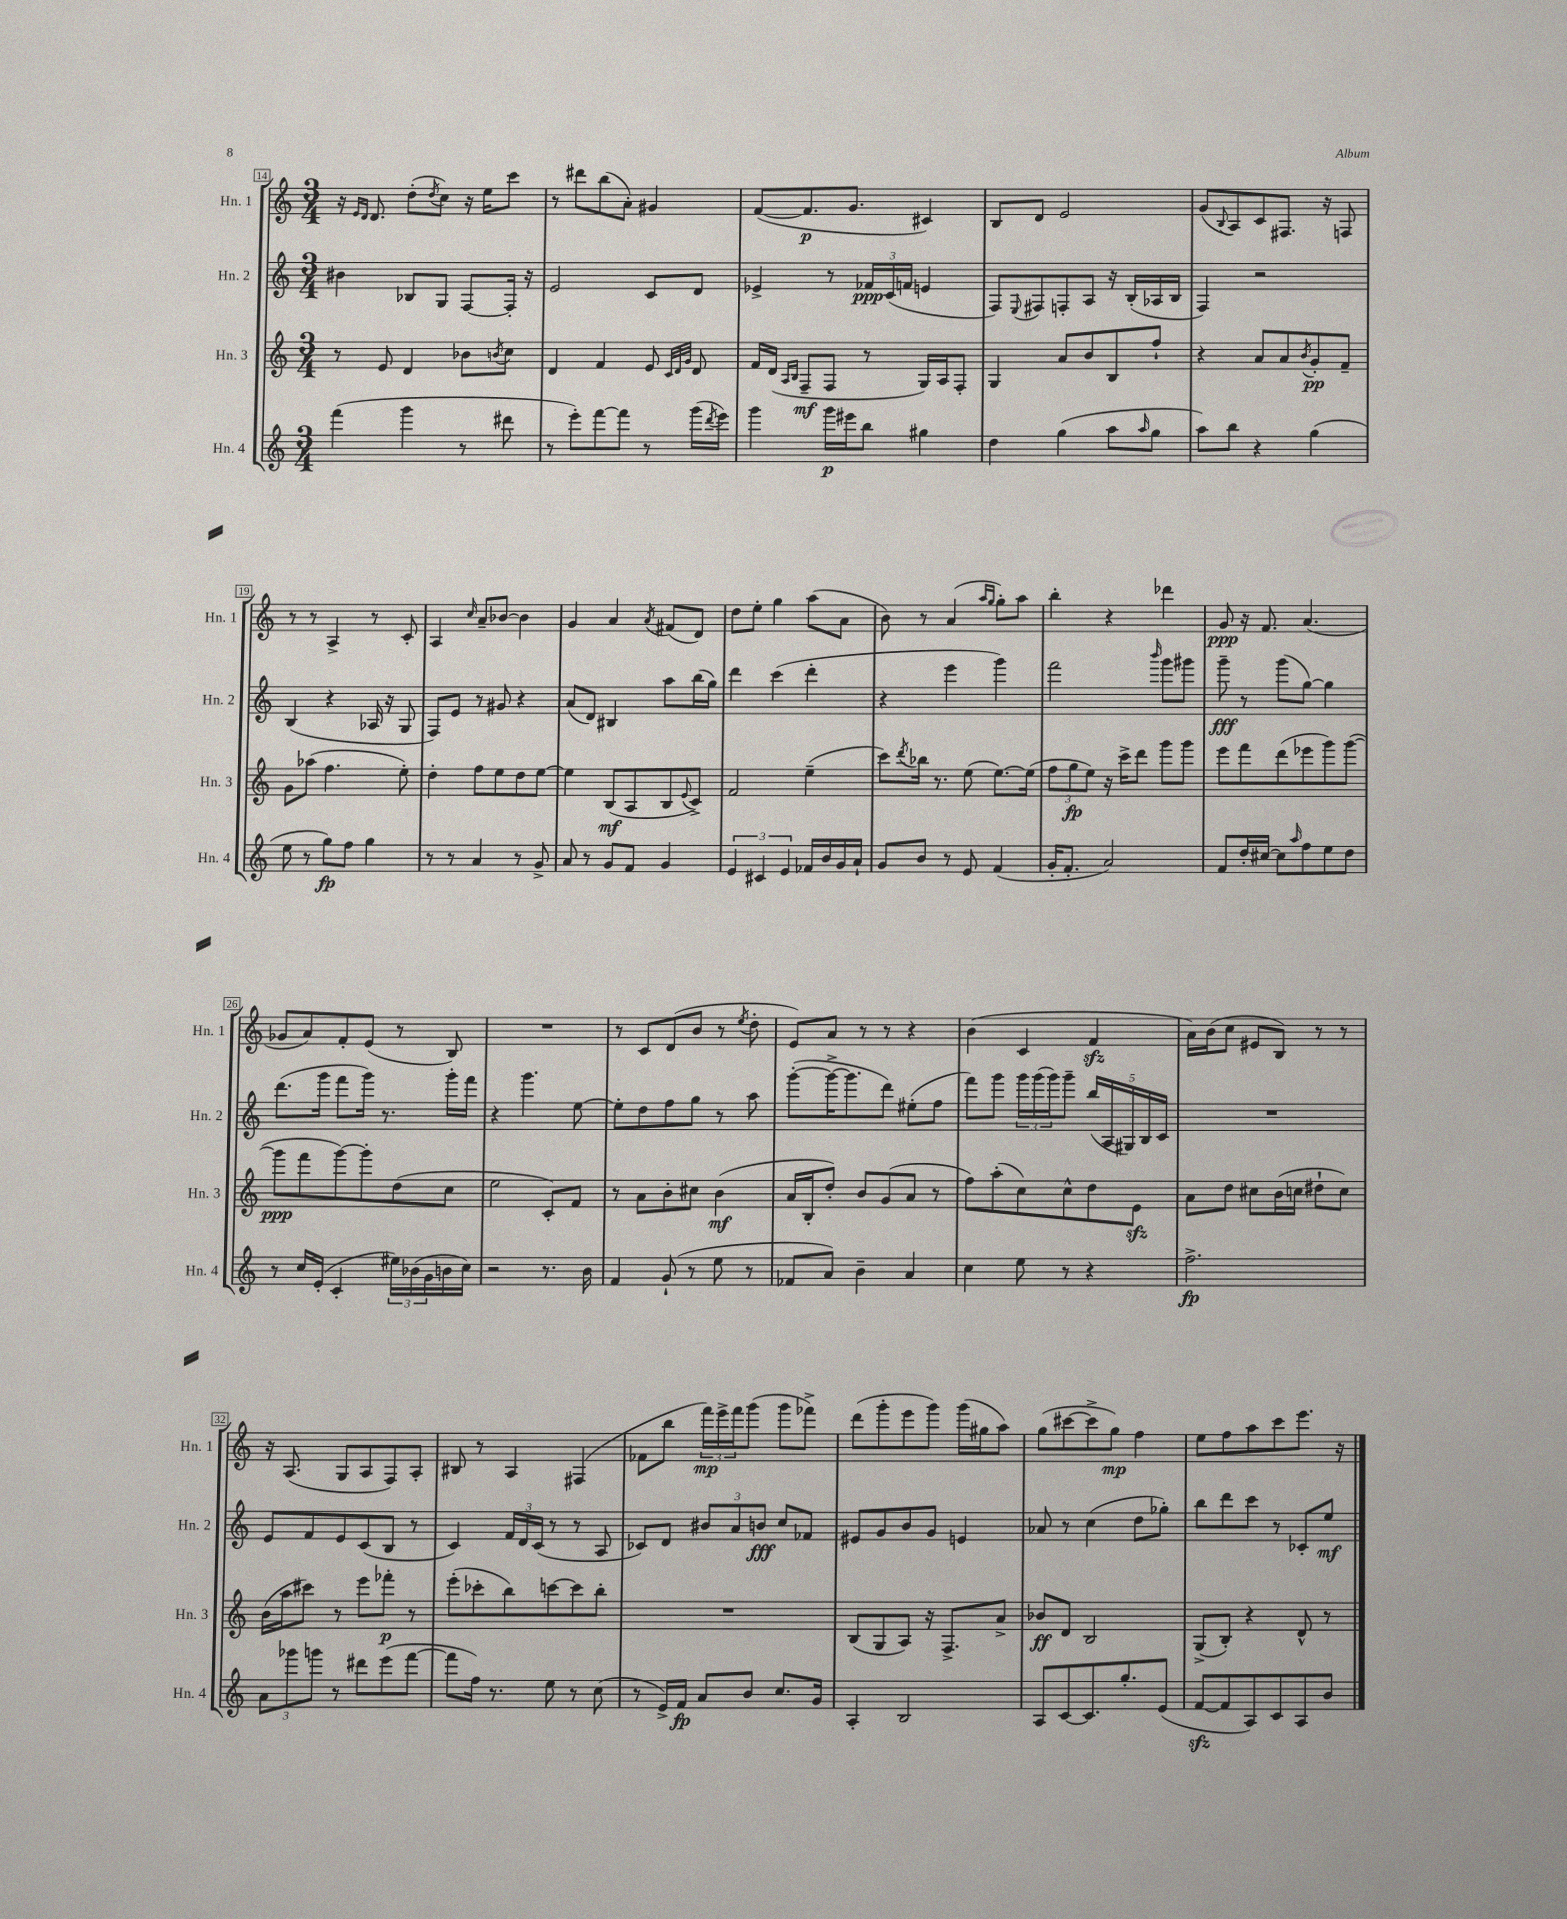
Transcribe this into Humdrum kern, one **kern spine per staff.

**kern	**kern	**kern	**kern
*staff4	*staff3	*staff2	*staff1
*clefG2	*clefG2	*clefG2	*clefG2
*k[]	*k[]	*k[]	*k[]
*M3/4	*M3/4	*M3/4	*M3/4
(4fff	8r	4b#	16r
.	.	.	16qqe
.	.	.	16qqd
.	.	.	8.d
.	8e	.	.
4ggg	4d	8B-	(8dd'
.	.	.	8qdd
.	.	8G	8cc)
8r	8b-	[8F	16r
.	.	.	16ee
.	8qb	.	.
8ddd#	8cc	16F']	8ccc
.	.	16r	.
=	=	=	=
8r	4d	2e	8r
8eee')	.	.	8ddd#
[8fff	4f	.	(8bb
8fff]	.	.	8a')
8r	8e	8c	4g#
.	32qqc	.	.
.	32qqd	.	.
.	32qqg	.	.
(16ggg	8d	8d	.
8qddd	.	.	.
16eee)	.	.	.
=	=	=	=
4ggg	16f	4e-^	([8f
.	(16d	.	.
.	16qqA	.	.
.	16qqB	.	.
.	8F~	.	8.f]
16ggg	8F	8r	.
16eee#	.	.	8.g
8bb	8r	24f-	.
.	.	(24c	.
.	.	24f	.
4gg#	16G)	4e	4c#)
.	16A	.	.
.	8F'	.	.
=	=	=	=
4dd	4G	8F)	8B
.	.	8qqE	.
.	.	8F#	8d
(4gg	8a	8F'	2e
.	8b	8A	.
8aa	8B	16r	.
.	.	(16B'	.
16qqaa	.	.	.
8gg	8ff`	16A-	.
.	.	16B	.
=	=	=	=
8aa)	4r	4F)	(8g
.	.	.	8qqB
8bb	.	.	8A)
4r	8a	2r	8c
.	8a	.	8.F#
.	8qb	.	.
(4gg	8g'	.	.
.	.	.	16r
.	8f~	.	8F
=	=	=	=
8ee	8g	(4B	8r
8r	(8aa-	.	8r
8gg)	4.ff	4r	4A^
8ff	.	.	.
4gg	.	16A-	8r
.	.	16r	.
.	8ee')	8G	8c'
=	=	=	=
8r	4dd'	8F)	4A
8r	.	8e	.
.	.	.	16qqcc
4a	8ff	8r	8a~
.	8ee	8g#	[8b-
8r	8dd	4r	4b-]
8g^	[8ee	.	.
=	=	=	=
8a	4ee]	(8a	4g
8r	.	8d)	.
8g	(8B	4B#	4a
8f	8A	.	.
.	.	.	8qa
4g	8B	8aa	(8f#
.	8qqe	.	.
.	8c^)	(16bb	8d)
.	.	16gg)	.
=	=	=	=
6e	2f	4ddd	8dd
.	.	.	8ee'
6c#	.	.	.
.	.	(4ccc	4gg
6e	.	.	.
16f-	(4ee~	4ddd'	(8aa
16b	.	.	.
16g	.	.	8a
16a`	.	.	.
=	=	=	=
8g	8ccc)	4r	8b)
.	8qddd	.	.
8b	16bb-	.	8r
.	8.r	.	.
8r	.	4eee	(4a
8e	(8ee	.	.
.	.	.	16qqaa
.	.	.	16qqgg
(4f	[8.ee)	4ggg)	8gg')
.	.	.	8aa
.	(16ee]	.	.
=	=	=	=
16g'	12ff	2fff	4bb'
8.f'	.	.	.
.	12gg	.	.
.	12ee)	.	.
2a)	16r	.	4r
.	16ccc^	.	.
.	8ddd	.	.
.	.	16qqbbb	.
.	8ggg	8ggg	4ddd-
.	8ggg	8ggg#	.
=	=	=	=
8f	8eee	8ggg~	8g
16dd'	8fff	8r	16r
[16cc#	.	.	8.f
8cc#]	(8ddd	(8ggg	.
16qqaa	.	.	.
8ff	8eee-	[8gg)	(4.a
8ee	8ggg)	4gg]	.
8dd	([8ggg	.	.
=	=	=	=
8r	8ggg]	(8.ddd	8g-
16cc	8fff	.	8a)
(16e'	.	16ggg	.
4c'	[8ggg)	8fff	8f'
.	8ggg']	16ggg)	(8e
.	.	8.r	.
24ee#)	(8dd	.	8r
(24b-	.	.	.
24g	.	.	.
16b	8cc	16ggg'	8B)
16cc)	.	16fff	.
=	=	=	=
2r	2ee	4r	2.r
.	.	4.ggg	.
8.r	8c')	.	.
.	8f	[8ee	.
16b	.	.	.
=	=	=	=
4f	8r	8ee']	8r
.	8a	8dd	8c
(8g`	8b'	8ff	(8d
8r	8cc#	8gg	8b
8ee	(4b	8r	8r
.	.	.	8qee
8r	.	8aa	8dd'
=	=	=	=
8f-	16a	([8ggg'	8e)
.	16B'	.	.
8a)	8dd')	16ggg^_	8a
.	.	8.ggg]	.
4b~	8b	.	8r
.	(8g	8ddd)	8r
4a	8a	(8ee#'	4r
.	8r	8ff	.
=	=	=	=
4cc	8ff)	8fff)	(4b
.	(8aa'	8ggg	.
8ee	8cc)	24ggg	4c
.	.	(24ggg	.
.	.	24ggg)	.
8r	8cc^^	8ggg~	.
4r	8dd	(20bb	4f
.	.	20A	.
.	.	20G#)	.
.	8e	.	.
.	.	20B	.
.	.	20c	.
=	=	=	=
2.ff^	8a	2.r	16a)
.	.	.	(16b
.	8dd	.	8cc
.	8cc#	.	8e#
.	(16b	.	8B)
.	16cc	.	.
.	8dd#`	.	8r
.	8cc)	.	8r
=	=	=	=
12a	(16b	8e	16r
.	16aa	.	(8.A
12ggg-	.	.	.
.	8ccc#)	8f	.
12ggg	.	.	.
8r	8r	8e	8G
8ddd#	8eee	(8c	8A
(8eee	8fff-'	8B	8F)
[8fff	8r	8r	8A'
=	=	=	=
8fff]	(8eee'	4c)	8B#
16ff)	8ccc-'	.	8r
8.r	.	.	.
.	8bb)	24f	4A
.	.	24d	.
.	.	(24c	.
8ee	[8ccc	8r	.
8r	8ccc]	8r	(4F#
(8cc	8bb'	8A	.
=	=	=	=
8r	2.r	8c-)	8f-
16e^)	.	8d	8bb
16f	.	.	.
8a	.	12b#	24fff)
.	.	.	24eee^
.	.	12a	24fff
8b	.	.	(8ggg
.	.	12b	.
8.cc	.	8cc	8ggg
.	.	8f-	8fff-^)
16g	.	.	.
=	=	=	=
4A'	(8B	8e#	(8ddd
.	8G	8g	8ggg'
2B	8A)	8b	8eee
.	16r	8g	8ggg)
.	8.F^	.	.
.	.	4e	(16ggg
.	.	.	16gg#
.	8a^	.	8aa)
=	=	=	=
8A	8b-	8a-	(8gg
[8c	8d	8r	[8ccc#
8.c]	2B	(4cc	8ccc#^]
.	.	.	8gg)
8.gg'	.	.	.
.	.	8dd	4ff
(8e	.	8gg-')	.
=	=	=	=
[8f	(8G^	8bb	8ee
8f]	8B')	8ddd	8ff
8A)	4r	8ccc	8aa
8c	.	8r	8ccc
8A	8d^^	8c-'	8.eee
8b	8r	8ee	.
.	.	.	16r
==	==	==	==
*-	*-	*-	*-
